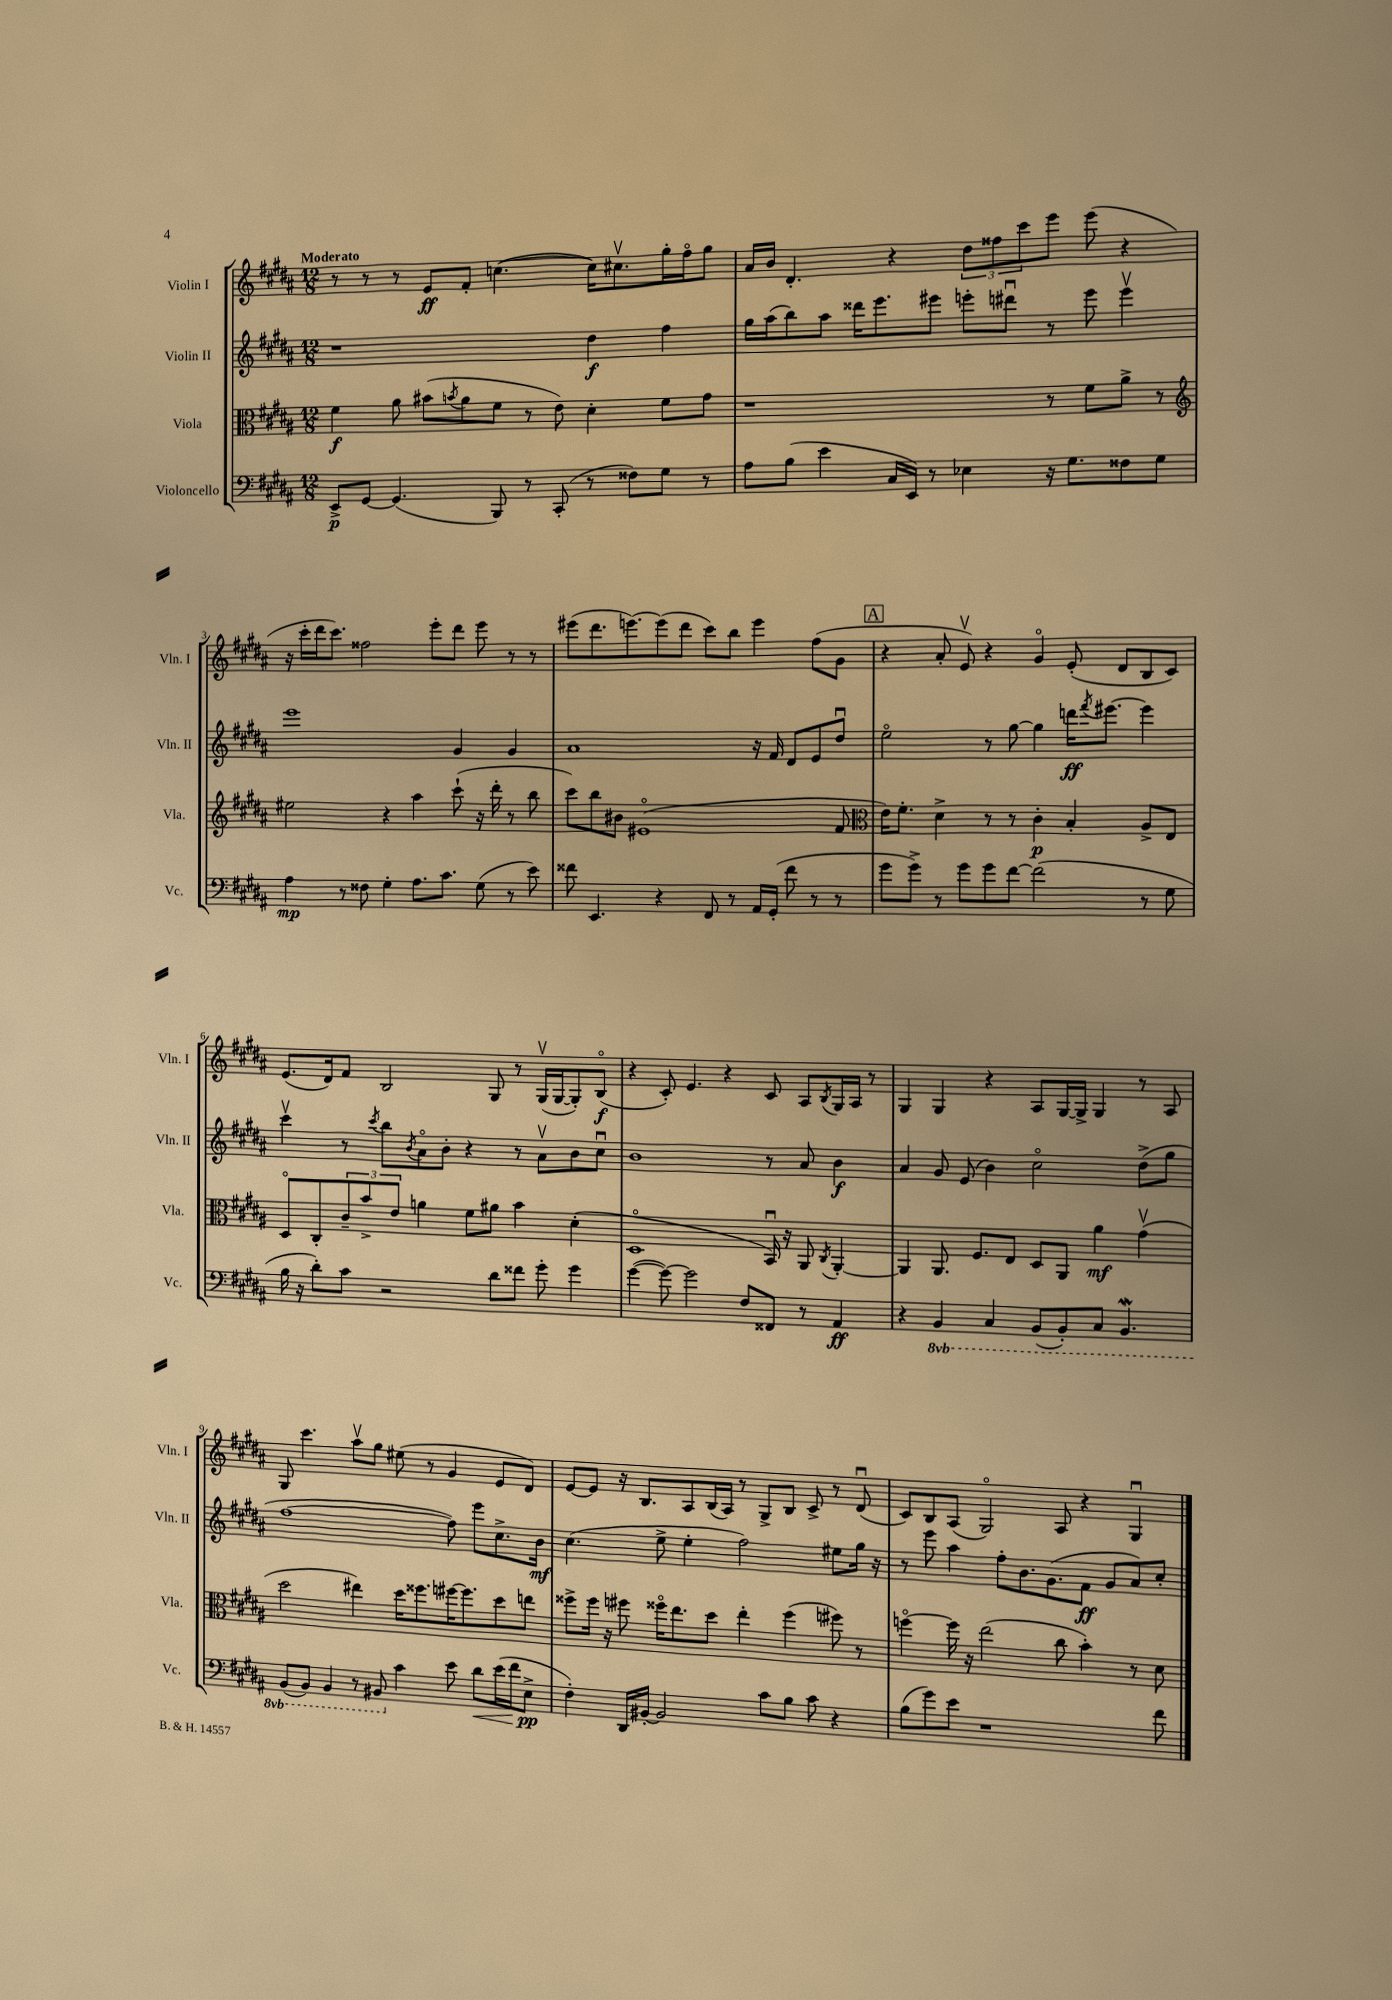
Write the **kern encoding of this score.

**kern	**kern	**kern	**kern
*staff4	*staff3	*staff2	*staff1
*clefF4	*clefC3	*clefG2	*clefG2
*k[f#c#g#d#a#]	*k[f#c#g#d#a#]	*k[f#c#g#d#a#]	*k[f#c#g#d#a#]
*M12/8	*M12/8	*M12/8	*M12/8
8EE^	4f#	1r	8r
[8GG#	.	.	8r
(4.GG#]	8a#	.	8r
.	(8b#	.	8e
.	8qb	.	.
.	8a#	.	8f#'
8BBB)	8f#	.	([4.cc
8r	8r	.	.
(8CC#'	8e)	.	.
8r	4d#'	4dd#	16cc])
.	.	.	8.cc#v
8F##)	.	.	.
8G#	8f#	4ff#	16gg#'
.	.	.	16ff#o
8r	8g#	.	8gg#
=	=	=	=
8A#	1r	16gg#	16a#
.	.	(16aa#	16b
(8B	.	8bb)	4.d#'
4e	.	8aa#	.
.	.	16ddd##	.
.	.	8.eee	.
16C#	.	.	4r
16EE)	.	.	.
8r	.	8eee#	.
4E-	.	8eee'	12dd#
.	.	.	12ff##
.	.	8ddd#u	.
.	.	.	12ccc#
16r	8r	8r	8eee
8.G#	.	.	.
.	8f#	8eee	(8eee
8F##	8a#^	4eeev	4r
8G#	8r	.	.
=	=	=	=
*	*clefG2	*	*
4A#	2ee#	1eee	16r
.	.	.	16ccc#'
.	.	.	16ddd#
.	.	.	8.ccc#)
8r	.	.	.
8F##	.	.	2ff##
4G#'	4r	.	.
8.A#	4aa#	.	.
.	.	.	8eee'
8.c#	.	.	.
.	(8ccc#`	4g#	8ddd#
(8G#	16r	.	8eee
.	16ddd#'	.	.
8r	8r	4g#	8r
8e)	8bb	.	8r
=	=	=	=
8f##	8ccc#)	1a#	(8eee#
4.EE	8bb	.	8.ddd#
.	8b#	.	.
.	.	.	[8.eee)
.	(1e#o	.	.
4r	.	.	(8eee]
.	.	.	8ddd#
8FF#	.	.	8ccc#)
8r	.	.	8bb
16AA#	.	16r	4eee
(16GG#'	.	16f#	.
8f##	.	8d#	.
8r	.	8e	(8ff#
8r	8f#	8dd#u	8g#
=	=	=	=
*	*clefC3	*	*
8g#	16e)	2eeo	4r
.	8.f#'	.	.
8g#^)	.	.	.
8r	4d#^	.	8a#'
8g#	.	.	8ev)
8g#	8r	8r	4r
[8f#	8r	[8gg#	.
(2f#]	4c#'	4gg#]	4g#o
.	4B'	16ddd	(8e'
.	.	8qfff#	.
.	.	[8.eee#	.
.	.	.	8d#
8r	8A#^	4eee#]	8B
8G#	8E	.	8c#)
=	=	=	=
16B	8D#o	4ccc#v	(8.e
16r	.	.	.
8d#')	8C#'	.	.
.	.	.	16d#)
8c#	12c#~	8r	8f#
.	12b^	.	.
.	.	8qccc#	.
2r	.	8bb	2B
.	12e	.	.
.	.	8qb	.
.	4a	8a#o	.
.	.	8b'	.
.	8f#	4r	.
8d#	8a#	.	8G#
8f##	4b	8r	8r
8g#'	.	8a#v	(16G#v
.	.	.	[16G#
4g#	(4d#'	8b	8G#'])
.	.	8cc#u	(8Bo
=	=	=	=
([4g#	1D#o	1b	4r
8g#_)	.	.	8c#')
2g#]	.	.	4.e
.	.	.	4r
8F#	.	.	.
8FF##	16BBu)	8r	8c#
.	16r	.	.
8r	8AA#	8a#	8A#
.	8qC#	.	8qB
4AA#	[4AA#'	4b	16G#
.	.	.	16A#
.	.	.	8r
=	=	=	=
4r	4AA#]	4a#	4G#
4BBB	8.AA#	8g#	4G#
.	.	(8e	.
.	8.F#	.	.
4CC#	.	4b)	4r
.	8E	.	.
(8BBB	8D#	2cc#o	8A#
8BBB')	8AA#	.	[16G#
.	.	.	16G#^]
8CC#	4a#	.	4G#
4.BBB	.	.	.
.	(4g#v	(8dd#^	8r
.	.	8gg#	8A#
=	=	=	=
(8BBB	2dd#	[1ff#	8G#
8BBB)	.	.	4.ccc#
4BBB	.	.	.
8r	4ee#)	.	8aa#v
8BBB#	.	.	8gg#
4c#	16dd#	.	(8ee#
.	8.ff##	.	.
.	.	.	8r
8e	[16ff#	8ff#])	4g#
.	8.ff#]	.	.
8d#	.	8eee	.
(16e	8dd#	8.cc#^	8e
16f#	.	.	.
8E^	8ee	.	8d#)
.	.	16b	.
=	=	=	=
4F#')	8ff##^	(4.cc#	[8e
.	16ff##	.	8e]
.	16r	.	.
16DD#	8ff#	.	16r
[16BB#'	.	.	8.B
2BB#]	16ff##o	8ee^	.
.	8.ee	.	.
.	.	4ee'	8A#
.	8dd#	.	(16B
.	.	.	16A#)
.	4ee'	2ff#)	8r
8c#	.	.	8G#^
8B	(4ff##	.	8B
8c#	.	.	8c#^
4r	8ff#)	8ee#	8r
.	8r	16gg#	(8d#u
.	.	16r	.
=	=	=	=
(8B	[4ffo	8r	8c#)
8g#)	.	8eee	8B
8e	16ff]	4aa#	(8A#
.	16r	.	.
1r	(2ee	.	2G#o)
.	.	8ff#'	.
.	.	8.b	.
.	.	(8.g#	.
.	8cc#	.	8A#
.	4b')	8f#	4r
.	.	8g#	.
.	8r	8a#)	4G#u
8f#	8d#	8cc#'	.
==	==	==	==
*-	*-	*-	*-
